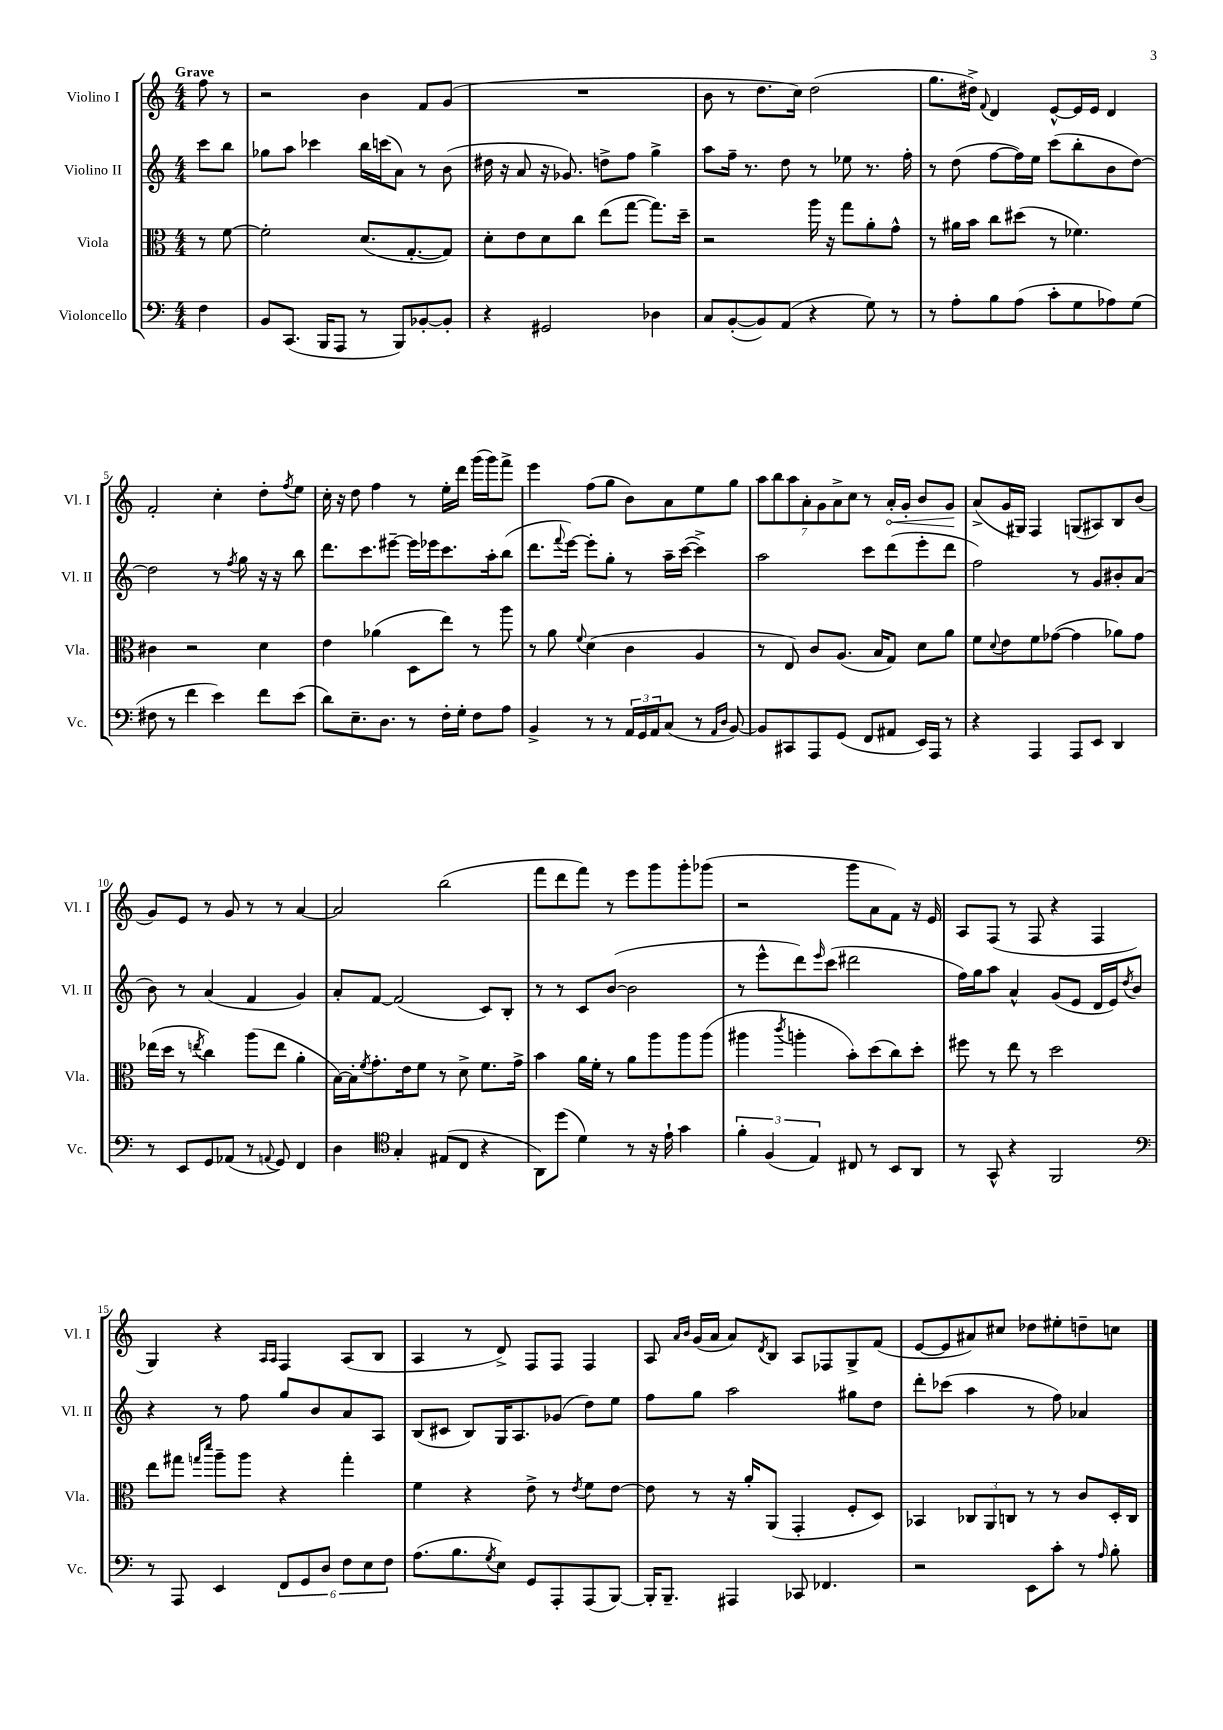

**kern	**kern	**kern	**kern	**dynam
*part4	*part3	*part2	*part1	*part1
*staff4	*staff3	*staff2	*staff1	*staff1
*I"Violoncello	*I"Viola	*I"Violino II	*I"Violino I	*
*I'Vc.	*I'Vla.	*I'Vl. II	*I'Vl. I	*
*clefF4	*clefC3	*clefG2	*clefG2	*
*k[]	*k[]	*k[]	*k[]	*
*M4/4	*M4/4	*M4/4	*M4/4	*
=	=	=	=	=
!	!	!	!LO:TX:a:B:t=Grave	!
4F\	8r	8ccc\L	8ff\	.
.	[8f\	8bb\J	8r	.
=1	=1	=1	=1	=1
8BB/L	2f'\]	8gg-X\L	2r	.
(8.CC/J	.	8aa\J	.	.
.	.	4ccc-X\	.	.
16BBB/KL	.	.	.	.
8AAA/J	.	.	.	.
8r	(8.d/L	16bb\LL	4b\	.
.	.	(16cccn\J	.	.
8BBB/L)	.	8a\J)	.	.
.	[8.G'/	.	.	.
[8BB-X'/	.	8r	8f/L	.
8BB-'/J]	8G/J])	(8b\	(8g/J	.
=2	=2	=2	=2	=2
4r	8d'\L	16dd#X\	1r	.
.	.	16r	.	.
.	8e\	8a/	.	.
2GG#X/	8d\	16r	.	.
.	.	8.g-X/)	.	.
.	8cc\J	.	.	.
.	(8ee\L	8ddn^\L	.	.
.	[8gg\J	8ff\J	.	.
4D-X\	8.gg\L])	4gg^\	.	.
.	16dd~\Jk	.	.	.
=3	=3	=3	=3	=3
8C/L	2r	8aa\L	8b\	.
([8BB'/	.	16ff~\Jk	8r	.
.	.	8.r	.	.
8BB/])	.	.	8.dd\L	.
(8AA/J	.	8dd\	.	.
.	.	.	16cc\Jk)	.
4r	16aa\	8r	(2dd\	.
.	16r	.	.	.
.	8gg\L	8ee-X\	.	.
8G\)	8a'\	8.r	.	.
8r	8g^^\J	.	.	.
.	.	16ff'\	.	.
=4	=4	=4	=4	=4
8r	8r	8r	8.gg\L	.
8A'\L	16a#X\LL	(8dd\	.	.
.	16b\JJ	.	16dd#X^\Jk)	.
.	.	.	8qqf/	.
8B\	8cc\L	[8ff\L	4d/	.
(8A\J	(8dd#X\J	16ff\L])	.	.
.	.	16ee\JJ	.	.
8c'\L	8r	(8ccc\L	[8e^^/L	.
8G\	4.f-X\)	8bb'\	16e/L]	.
.	.	.	16e/JJ	.
8A-X\)	.	8b\	4d/	.
(8G\J	.	[8dd\J)	.	.
!!LO:LB:g=z
=5	=5	=5	=5	=5
8F#X\	4c#X\	2dd\]	2f'/	.
8r	.	.	.	.
4f\	2r	.	.	.
4e\)	.	8r	4cc'\	.
.	.	8qff/	.	.
.	.	8gg\	.	.
8f\L	4d\	16r	8dd'\L	.
.	.	16r	.	.
.	.	.	8qff/	.
(8e\J	.	8bb\	8ee\J	.
=6	=6	=6	=6	=6
8d\L)	4e\	8.ddd\L	16cc'\	.
.	.	.	16r	.
8.E~\	.	.	8dd\	.
.	.	8.ccc\	.	.
.	(4a-X\	.	4ff\	.
8.D\J	.	.	.	.
.	.	[8eee#X~\J	.	.
8r	8D\L	16eee#\LL]	8r	.
.	.	16eee-X\J	.	.
16F'\LL	8ee\J)	8.ccc\	16ee'\LL	.
16G'\JJ	.	.	16ddd\JJ	.
8F\L	8r	.	(16ggg\LL	.
.	.	16aa'\k	16ggg\J)	.
8A\J	8aa\	(8bb\J	8fff^\J	.
=7	=7	=7	=7	=7
4BB^/	8r	8.ddd\L	4eee\	.
.	8a\	.	.	.
.	.	8qqfff/	.	.
.	.	[16eee\Jk)	.	.
.	8qqf/	.	.	.
8r	(4d\	8eee'\L]	(8ff\L	.
8r	.	8gg'\J	8gg\J	.
24AA/LL	4c\	8r	8b\L)	.
24GG/	.	.	.	.
24AA/J	.	.	.	.
(8C/J	.	16aa~\LL	8a\	.
.	.	([16ccc\JJ	.	.
8r	4A/	4ccc^\])	8ee\	.
16qqAA/LL	.	.	.	.
16qqD/JJ	.	.	.	.
[8BB/)	.	.	8gg\J	.
=8	=8	=8	=8	=8
8BB/L]	8r	2aa\	14aa\L	.
.	.	.	14bb\	.
8CC#X/	8E/)	.	.	.
.	.	.	14aa\	.
.	.	.	14a'\	.
8AAA/	8c/L	.	.	.
.	.	.	14g\	.
.	.	.	14a^\	.
(8GG/J	(8.A/J	.	.	.
.	.	.	14cc\J	.
8FF/L	.	8ccc\L	8r	.
.	16B/KL	.	.	.
!	!	!	!	!LO:HP:b
8AA#X/J	8G/J)	(8ddd\	16a'/LL	<
.	.	.	16g'/JJ	.
16EE/LL)	8d\L	8eee'\	8b/L	.
16AAA/JJ	.	.	.	.
8r	8a\J	8ddd\J	8g/J	.
.	.	.	.	[
=9	=9	=9	=9	=9
4r	8f\L	2ff\)	(8a^/L	.
.	8qqd/	.	.	.
.	8e\	.	16g/L	.
.	.	.	16G#X/JJ)	.
4AAA/	8f\	.	4F/	.
.	([8g-X\J	.	.	.
8AAA/L	4g-\]	8r	(8Gn/L	.
8EE/J	.	8g/L	8A#X/)	.
4DD/	8a-X\L)	8b#X'/	8B/	.
.	8g-\J	(8a/J	(8b/J	.
!!LO:LB:g=z
=10	=10	=10	=10	=10
8r	(16ee-X\LL	8b\)	8g/L)	.
.	16dd\JJ	.	.	.
8EE/L	8r	8r	8e/J	.
.	8qeen/	.	.	.
8GG/	4cc\)	(4a/	8r	.
(8AA-X/J	.	.	8g/	.
8r	(8aa\L	4f/	8r	.
8qqAAn/	.	.	.	.
8GG/)	8ee\J	.	8r	.
4FF/	4a'\	4g/)	[4a/	.
=11	=11	=11	=11	=11
4D\	[16B\LL)	8a'/L	2a/]	.
.	16B'\J]	.	.	.
.	8qf/	.	.	.
.	8.g'\	[8f/J	.	.
*clefC4	*	*	*	*
4G'/	.	(2f/]	.	.
.	16e\k	.	.	.
.	8f\J	.	.	.
(8E#X/L	8r	.	(2bb\	.
8C/J	8d^\	.	.	.
4r	8.f\L	8c/L)	.	.
.	.	8B'/J	.	.
.	16g^\Jk	.	.	.
=12	=12	=12	=12	=12
8AA\L)	4b\	8r	8fff\L	.
(8dd\J	.	8r	8ddd\	.
4d\)	16a\LL	8c/L	8fff\J)	.
.	16f'\JJ	.	.	.
.	8r	([8b/J	8r	.
8r	8a\L	2b\]	8eee\L	.
16r	8aa\	.	8ggg\	.
16e`\	.	.	.	.
4g\	8aa\	.	8ggg'\	.
.	(8aa\J	.	(8ggg-X\J	.
=13	=13	=13	=13	=13
6f'\	4aa#X\	8r	2r	.
.	.	8eee^^\L	.	.
(6F/	.	.	.	.
.	8qccc/	.	.	.
.	4aan'\	8ddd\)	.	.
6E/)	.	.	.	.
.	.	16qqeee/	.	.
.	.	(8ccc\J	.	.
8C#X/	8b'\L)	2ddd#X\	8ggg\L	.
8r	(8dd\	.	8a\	.
8BB/L	8cc\)	.	8f\J)	.
8AA/J	8dd'\J	.	16r	.
.	.	.	16e/	.
=14	=14	=14	=14	=14
8r	8ff#X\	16ff\LL)	8A/L	.
.	.	16gg\J	.	.
8GG^^/	8r	8aa\J	(8F/J	.
4r	8ee\	4a^^/	8r	.
.	8r	.	8F/	.
2FF/	2dd\	(8g/L	4r	.
.	.	8e/J	.	.
.	.	16d/LL	4F/	.
.	.	16e/J)	.	.
.	.	8qdd/	.	.
.	.	8b/J	.	.
!!LO:LB:g=z
=15	=15	=15	=15	=15
*clefF4	*	*	*	*
8r	8ee\L	4r	4G/)	.
8AAA/	8gg#X\J	.	.	.
.	16qqggn/LL	.	.	.
.	16qqddd/JJ	.	.	.
4EE/	8aa~\L	8r	4r	.
.	8aa\J	8ff\	.	.
.	.	.	16qqA/LL	.
.	.	.	16qqA/JJ	.
12FF/L	4r	8gg/L	4F/	.
12GG/	.	.	.	.
.	.	8b/	.	.
12D/J	.	.	.	.
12F\L	4gg'\	8a/	(8A/L	.
12E\	.	.	.	.
.	.	8A/J	8B/J	.
12F\J	.	.	.	.
=16	=16	=16	=16	=16
(8.A\L	4f\	(8B/L	4A/	.
.	.	8c#X/J	.	.
8.B\	.	.	.	.
.	4r	8B/L)	8r	.
8qG/	.	.	.	.
8E\J)	.	16G/K	8d^/)	.
.	.	8.A/	.	.
8GG/L	8e^\	.	8F/L	.
8AAA'/	8r	(8g-X/J	8F/J	.
.	8qe/	.	.	.
(8AAA/	8f\L	8dd\L)	4F/	.
[8BBB/J)	[8e\J	8ee\J	.	.
=17	=17	=17	=17	=17
16BBB'/KL]	8e\]	8ff\L	8A/	.
8.BBB~/J	.	.	.	.
.	.	.	16qqa/LL	.
.	.	.	16qqb/JJ	.
.	8r	8gg\J	(16g/LL	.
.	.	.	16a/JJ	.
4AAA#X/	16r	2aa\	8a/L)	.
.	16a'/KL	.	.	.
.	.	.	8qd/	.
.	(8AA/J	.	8B/J	.
8CC-X/	4GG'/	.	8A/L	.
4.FF-X/	.	.	8F-X/	.
.	8F'/L	8gg#X\L	8G^/	.
.	8D/J)	8dd\J	(8f/J	.
=18	=18	=18	=18	=18
2r	4BB-X/	8ddd'\L	[8e/L	.
.	.	(8ccc-X\J	8e/]	.
.	12C-X/L	4aa\	8a#X/)	.
.	12AA/	.	.	.
.	.	.	8cc#X/J	.
.	12Cn/J	.	.	.
8EE\L	8r	8r	8dd-X\L	.
8c'\J	8r	8ff\)	8ee#X'\	.
8r	8c/L	4a-X/	8ddn~\	.
16qqA/	.	.	.	.
8B'\	16D'/L	.	8ccn\J	.
.	16C/JJ	.	.	.
==	==	==	==	==
*-	*-	*-	*-	*-
